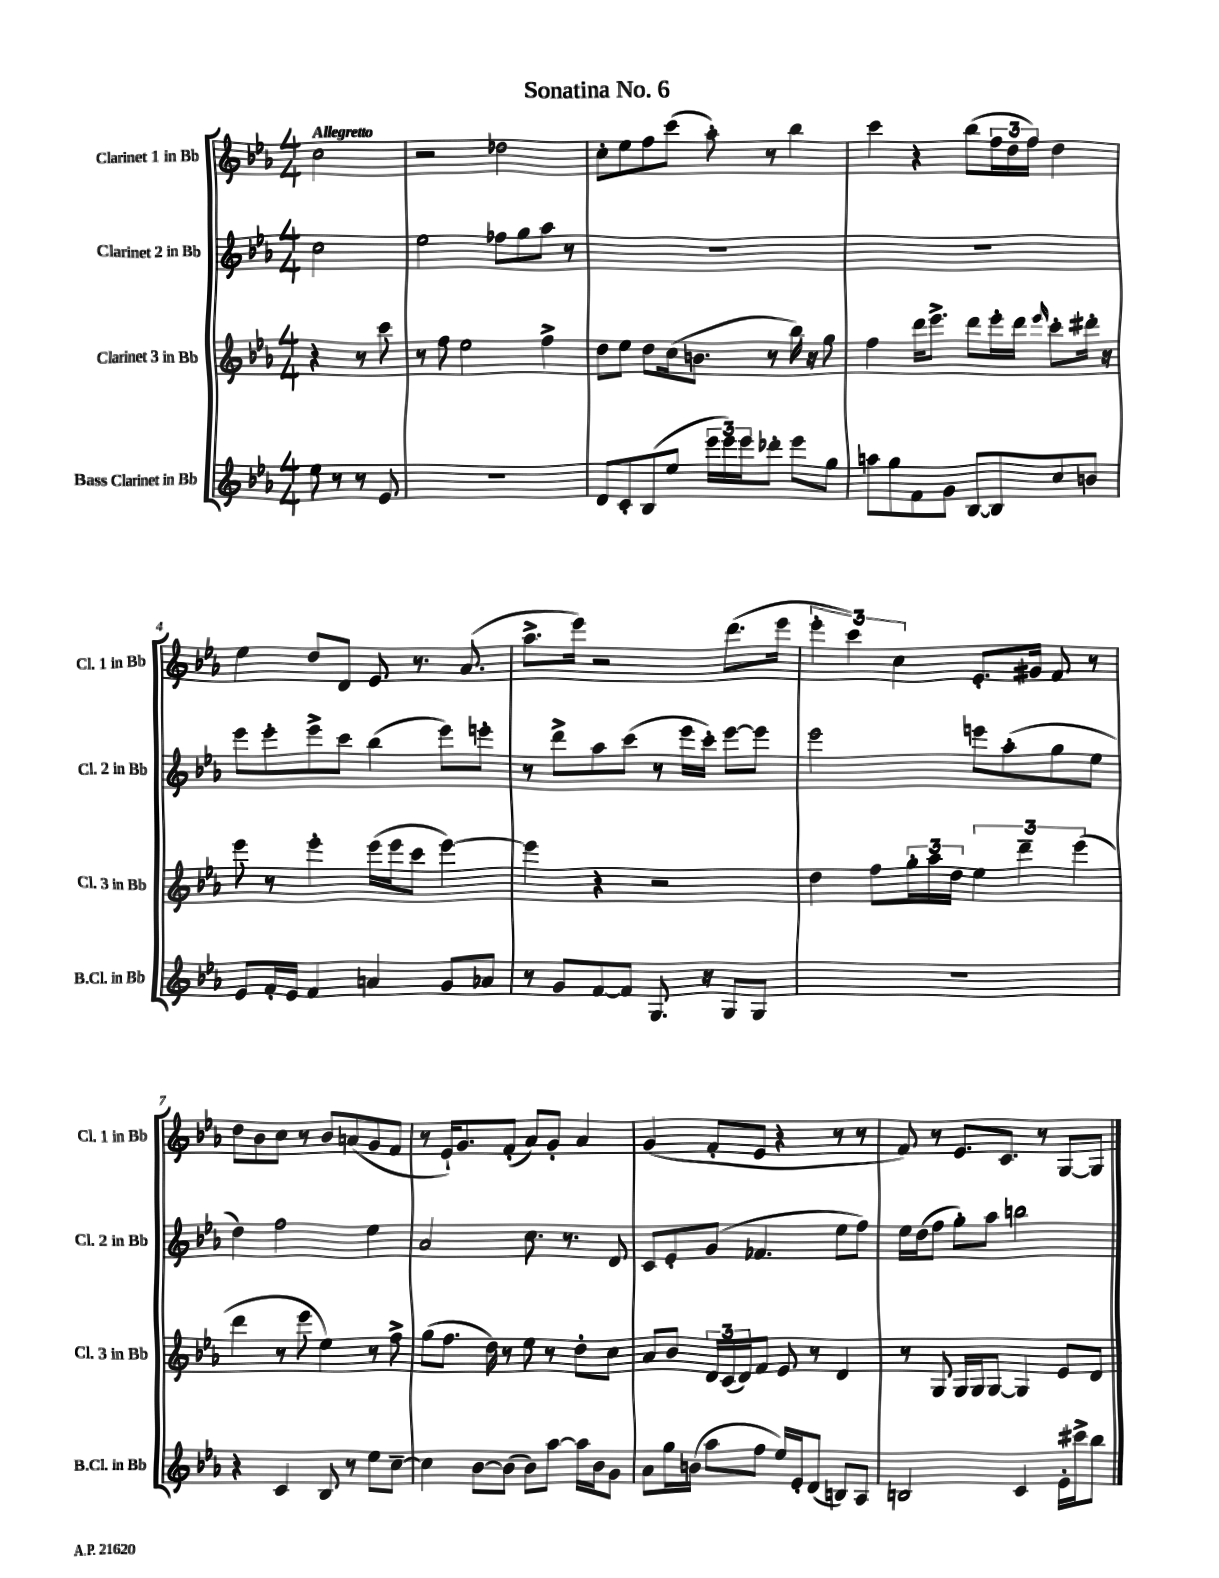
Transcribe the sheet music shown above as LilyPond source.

\header { title = "Sonatina No. 6" }
<<
\new StaffGroup <<
\new Staff = "s0" \with { instrumentName = "Clarinet 1 in Bb" shortInstrumentName = "Cl. 1 in Bb" } {
    \clef treble \key ees \major \numericTimeSignature \time 4/4 \partial 2 \tempo "Allegretto"
    c''2 |
    r2 des''2 |
    c''8-. ees''8 f''8 c'''8( aes''8-.) r8 bes''4 |
    c'''4 r4 bes''8( \tuplet 3/2 { f''16 d''16 f''16) } d''4 |
    ees''4 d''8 d'8 ees'8 r8. aes'8.( |
    aes''8.-> ees'''16) r2 d'''8.( ees'''16 |
    \tuplet 3/2 { ees'''4-. c'''4) c''4 } ees'8.-. gis'16 f'8 r8 |
    d''8 bes'8 c''8 r8 bes'8 a'8( g'8 f'8 |
    r8 ees'16-!) g'8. f'8-.( aes'8) g'8-. aes'4 |
    g'4( f'8-. ees'8 r4 r8 r8 |
    f'8) r8 ees'8. c'8. r8 g8~ g8 \bar "|." |
}
\new Staff = "s1" \with { instrumentName = "Clarinet 2 in Bb" shortInstrumentName = "Cl. 2 in Bb" } {
    \clef treble \key ees \major \numericTimeSignature \time 4/4 \partial 2
    c''2 |
    ees''2 fes''8 g''8 aes''8 r8 |
    R1 |
    R1 |
    ees'''8 ees'''8-. ees'''8-> c'''8 bes''4( ees'''8) e'''8-. |
    r8 d'''8-> aes''8 c'''8( r8 ees'''16 c'''16-.) ees'''8~ ees'''8 |
    ees'''2 e'''8 aes''8-.( g''8 ees''8 |
    d''4) f''2 ees''4 |
    aes'2 c''8. r8. d'8 |
    c'8 ees'8-. g'8( fes'4. ees''8 f''8) |
    ees''16 d''16( f''8 g''8-.) aes''8 b''2 \bar "|." |
}
\new Staff = "s2" \with { instrumentName = "Clarinet 3 in Bb" shortInstrumentName = "Cl. 3 in Bb" } {
    \clef treble \key ees \major \numericTimeSignature \time 4/4 \partial 2
    r4 r8 c'''8 |
    r8 f''8 ees''2 f''4-> |
    d''8 ees''8 d''8 c''16( b'8. r8 bes''16) r16 g''8 |
    f''4 d'''16 ees'''8.-> d'''8 ees'''16-. d'''16 \grace { ees'''16 } c'''8-. dis'''16-. r16 |
    ees'''8 r8 ees'''4-. ees'''16( ees'''16 c'''8 ees'''4~) |
    ees'''4 r4 r2 |
    d''4 f''8 \tuplet 3/2 { g''16-. aes''16 d''16 } \tuplet 3/2 { ees''4 d'''4-- ees'''4( } |
    d'''4 r8 ees'''8 ees''4) r8 f''8-> |
    g''8( f''8. d''16) r8 ees''8 r8 d''8-. c''8 |
    aes'8 bes'8 \tuplet 3/2 { d'16 c'16( d'16) } f'8 ees'8 r8 d'4 |
    r8 g8 g16 g16 g8~ g4 ees'8 d'8 \bar "|." |
}
\new Staff = "s3" \with { instrumentName = "Bass Clarinet in Bb" shortInstrumentName = "B.Cl. in Bb" } {
    \clef treble \key ees \major \numericTimeSignature \time 4/4 \partial 2
    ees''8 r8 r8 ees'8 |
    R1 |
    d'8 c'8-. bes8( ees''8 \tuplet 3/2 { ees'''16 ees'''16) ees'''16 } des'''8-. ees'''8 g''8 |
    a''8 g''8 f'8 g'8 bes8~ bes8 c''8 b'8 |
    ees'8 f'16-. ees'16 f'4 a'4 g'8 aes'8 |
    r8 g'8 f'8~ f'8 g8. r16 g8 g8 |
    R1 |
    r4 c'4 bes8 r8 ees''8 c''8~-- |
    c''4 bes'8~ bes'8( bes'8) aes''8~ aes''16 bes'16 g'8 |
    aes'8 g''16 b'16( aes''8 f''8 ees''16) ees'16-. d'8( b8) aes8 |
    b2 c'4 ees'16-. cis'''16-> bes''8 \bar "|." |
}
>>
>>
